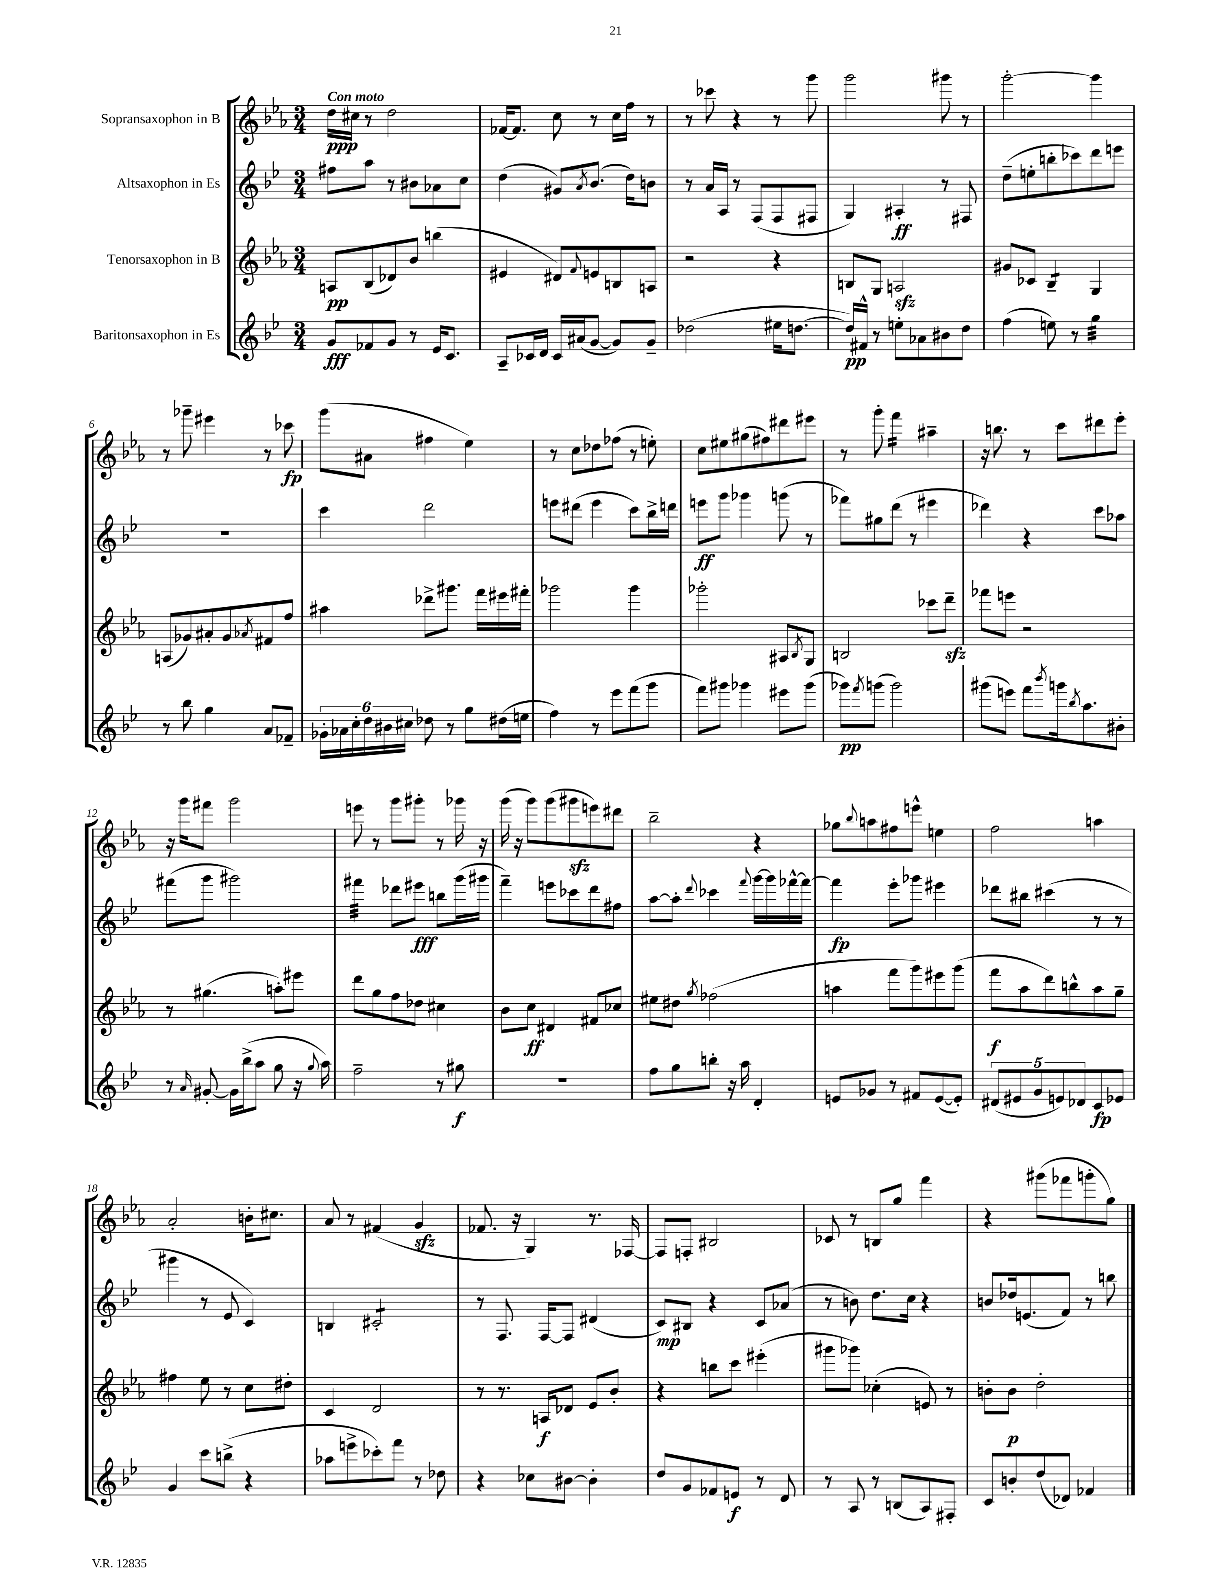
<<
\new StaffGroup <<
\new Staff = "s0" \with { instrumentName = "Sopransaxophon in B" } {
    \clef treble \key ees \major \numericTimeSignature \time 3/4 \tempo "Con moto"
    d''16\ppp cis''16 r8 d''2 |
    fes'16~ fes'8. c''8 r8 c''16 f''16 r8 |
    r8 ces'''8 r4 r8 g'''8 |
    g'''2 gis'''8 r8 |
    g'''2~-. g'''4 |
    r8 ges'''8-- eis'''4 r8 ces'''8\fp |
    g'''8( ais'8 fis''4 ees''4) |
    r8 c''8 des''8 fes''8( r8 e''8-.) |
    c''8 eis''8 gis''8( fis''8) dis'''8 eis'''8 |
    r8 g'''8-. f'''4:16 ais''4-- |
    r16 b''8. r8 c'''8 dis'''8 ees'''8-. |
    r16 g'''16 fis'''8 g'''2 |
    e'''8 r8 g'''8 gis'''8-. r8 ges'''16 r16 |
    g'''16( r16 g'''8) g'''8( gis'''8\sfz e'''8) dis'''8 |
    bes''2-- r4 |
    ges''8 \appoggiatura { bes''8 } a''8 fis''8 e'''8-^ e''4 |
    f''2 a''4 |
    aes'2-. b'16-. cis''8. |
    aes'8 r8 fis'4( g'4\sfz |
    fes'8. r16 g4) r8. fes16~ |
    fes8 f8-. bis2 |
    ces'8 r8 b8 g''8 f'''4 |
    r4 gis'''8( fes'''8 g'''8-. g''8) \bar "|." |
}
\new Staff = "s1" \with { instrumentName = "Altsaxophon in Es" } {
    \clef treble \key bes \major \numericTimeSignature \time 3/4
    fis''8 a''8 r8 bis'8 aes'8 c''8 |
    d''4( gis'8) \acciaccatura { a'8 } bes'8.( d''16) b'8 |
    r8 a'16 a16 r8 f8( f8 fis8 |
    g4) ais4-.\ff r8 fis8 |
    d''8--( e''8-. b''8-. ces'''8) d'''8 e'''8 |
    R2. |
    c'''4 d'''2 |
    e'''8 dis'''8( e'''4 c'''8) bes''16-> d'''16 |
    e'''8\ff g'''8 ges'''4 g'''8( r8 |
    fes'''8) gis''8 d'''8( r8 eis'''4 |
    des'''4) r4 c'''8 aes''8 |
    fis'''8( g'''8 gis'''2) |
    fis'''4:32 des'''8 eis'''8\fff b''8 g'''16( gis'''16 |
    f'''4--) e'''8 ces'''8 d'''8 fis''8 |
    a''8~ a''8-. \appoggiatura { d'''8 } ces'''4 \appoggiatura { f'''8 } g'''16~ g'''16 fes'''16~-^ fes'''16~ |
    fes'''4\fp ees'''8-. ges'''8 eis'''4 |
    des'''8 bis''8 cis'''4( r8 r8 |
    gis'''4 r8 ees'8 c'4) |
    b4 cis'2:8-. |
    r8 f8. f16~ f8 dis'4( |
    c'8\mp) bis8 r4 c'8 aes'8( |
    r8 b'8) d''8. c''16 r4 |
    b'8 des''16 e'8.( f'8) r8 b''8 \bar "|." |
}
\new Staff = "s2" \with { instrumentName = "Tenorsaxophon in B" } {
    \clef treble \key ees \major \numericTimeSignature \time 3/4
    a8\pp bes8( des'8) bes'8 b''4( |
    eis'4 dis'8) \appoggiatura { f'8 } e'8 b8 a8 |
    r2 r4 |
    b8 g8 a2\sfz |
    gis'8 ces'8 bes4:8-- g4 |
    a8( ges'8) ais'8-. ges'8 \acciaccatura { aes'8 } fis'8 f''8 |
    ais''4 des'''8-> gis'''8. f'''16 eis'''16 fis'''16-. |
    ges'''2 ges'''4 |
    ges'''2-. ais8 \acciaccatura { bes8 } g8 |
    b2 ces'''8 d'''8--\sfz |
    fes'''8 e'''8 r2 |
    r8 gis''4.( a''8-.) eis'''8 |
    d'''8 g''8 f''8 des''8 cis''4 |
    bes'8 c''8\ff dis'4 fis'8 ces''8 |
    eis''8 dis''8 \acciaccatura { g''8 } fes''2( |
    a''4 f'''8 g'''8) eis'''8 g'''8( |
    f'''8\f aes''8 d'''8) b''8-^ aes''8 g''8-- |
    fis''4 ees''8 r8 c''8 dis''8-. |
    c'4 d'2 |
    r8 r8. a16\f des'8 ees'8 bes'8-. |
    r4 b''8 c'''8 eis'''4-.( |
    gis'''8 ges'''8) ces''4-.( e'8) r8 |
    b'8-. b'8\p d''2-. \bar "|." |
}
\new Staff = "s3" \with { instrumentName = "Baritonsaxophon in Es" } {
    \clef treble \key bes \major \numericTimeSignature \time 3/4
    g'8\fff fes'8 g'8 r8 ees'16 c'8. |
    a8-- ces'16 d'16 ces'16 ais'16( g'8~ g'8) g'8-- |
    des''2( eis''16 d''8.~ |
    d''16\pp) fis'16-^ r8 e''8-. aes'8 bis'8 d''8 |
    f''4( e''8) r8 g''4:32 |
    r8 bes''8 g''4 a'8 fes'8-- |
    \tuplet 6/4 { ges'16-. aes'16 c''16-. d''16 bis'16 cis''16 } des''8 r8 g''8 dis''16( e''16 |
    f''4) r8 ees'''8 f'''8( g'''8 |
    f'''8) gis'''8 ges'''4 eis'''8 ges'''8( |
    ges'''8\pp) \acciaccatura { f'''8 } g'''8( g'''2) |
    gis'''8( e'''8) f'''8 \acciaccatura { bes'''8 } g'''16 \acciaccatura { bes''8 } a''8. bis'8-. |
    r8 \grace { a'16 } gis'8~-. gis'16 bes''16->( a''8 g''8 r16 \appoggiatura { g''8 } a''16) |
    f''2-- r8 gis''8\f |
    R2. |
    f''8 g''8 b''8-. r16 a''16 d'4-. |
    e'8 ges'8 r8 fis'8 e'8~( e'8-.) |
    \tuplet 5/4 { dis'8( eis'8 g'8 e'8) des'8 } c'8\fp ees'8 |
    g'4 c'''8 b''8->( r4 |
    aes''8 e'''8-> ces'''8-.) f'''8 r8 des''8 |
    r4 ces''8 bis'8~ bis'4-. |
    d''8 g'8 fes'8 e'8\f r8 d'8 |
    r8 a8 r8 b8( a8) fis8-. |
    c'8 b'8-. d''8( des'8) fes'4 \bar "|." |
}
>>
>>
